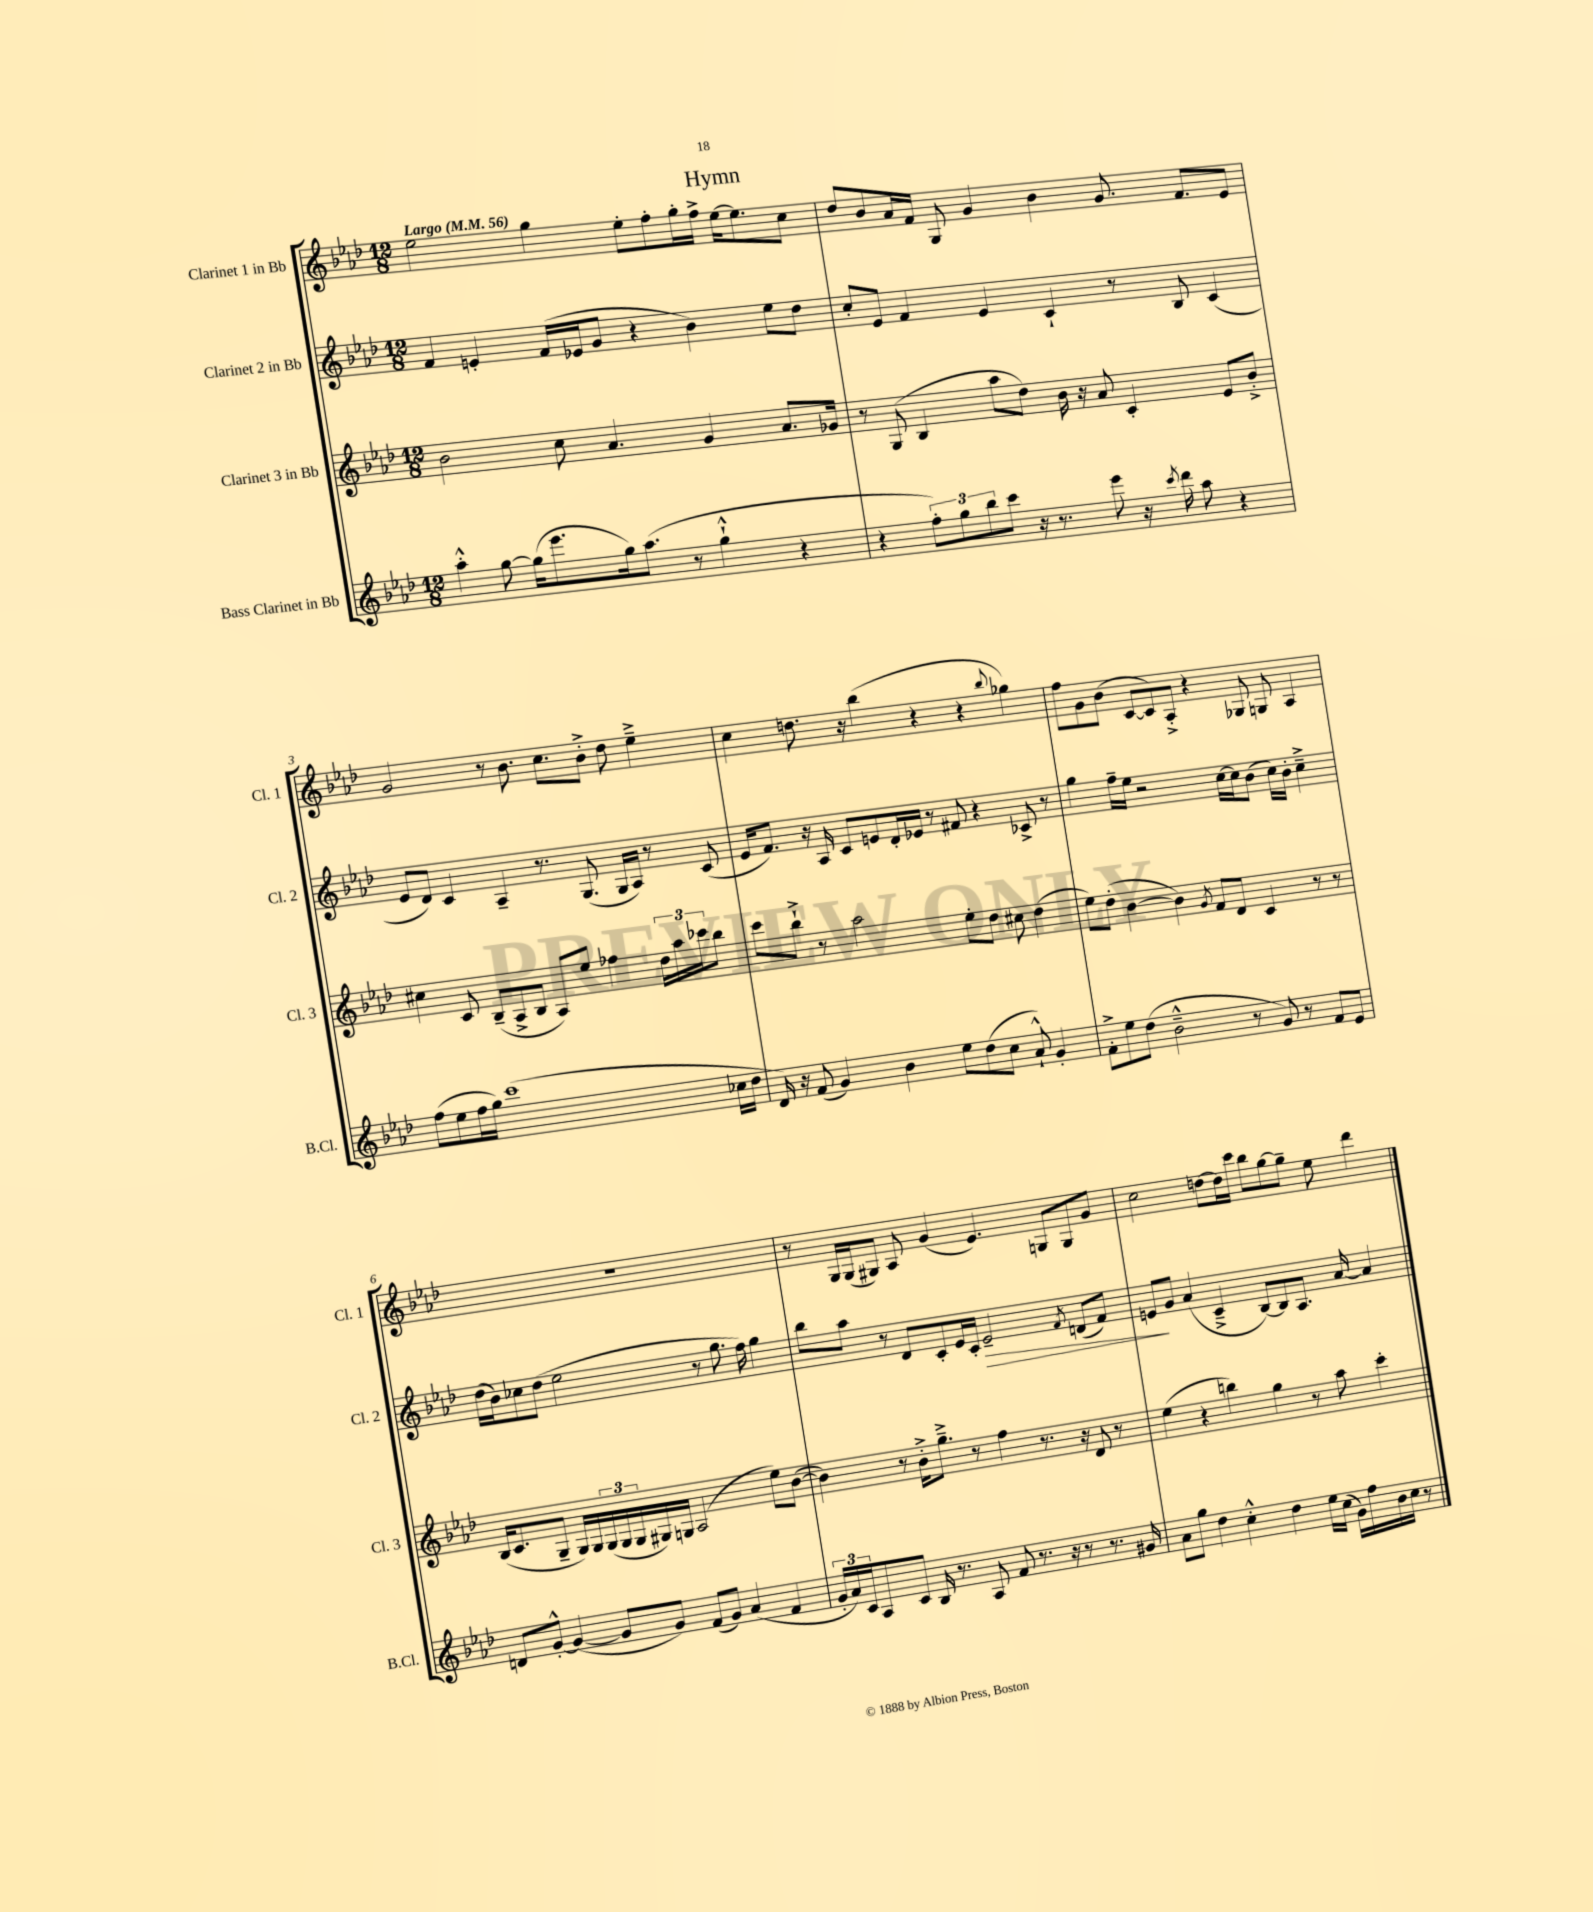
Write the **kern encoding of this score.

**kern	**kern	**kern	**dynam	**kern
*part4	*part3	*part2	*part2	*part1
*staff4	*staff3	*staff2	*staff2	*staff1
*I"Bass Clarinet in Bb	*I"Clarinet 3 in Bb	*I"Clarinet 2 in Bb	*	*I"Clarinet 1 in Bb
*I'B.Cl.	*I'Cl. 3	*I'Cl. 2	*	*I'Cl. 1
*clefG2	*clefG2	*clefG2	*	*clefG2
*k[b-e-a-d-]	*k[b-e-a-d-]	*k[b-e-a-d-]	*	*k[b-e-a-d-]
*M12/8	*M12/8	*M12/8	*	*M12/8
*MM56	*MM56	*MM56	*	*MM56
=1	=1	=1	=1	=1
!	!	!	!	!LO:TX:a:B:t=Largo
4aa-'^^\	2b-\	4f/	.	2ee-\
[8gg\	.	4en'/	.	.
(16gg\KL]	.	.	.	.
8.eee-\	.	.	.	.
.	8cc\	(16f/LL	.	4gg\
.	.	16e-X/J	.	.
16gg\k)	4.a-/	8g/J	.	.
(8.aa-\J	.	.	.	.
.	.	4r	.	8ee-'\L
8r	.	.	.	8ff'\
4gg`^^\	4g/	4b-\)	.	16gg'\L
.	.	.	.	16ff^\JJ
.	.	.	.	[16ee-\KL
.	.	.	.	8.ee-\]
4r	8.a-/L	8ee-\L	.	.
.	.	8dd-\J	.	8cc\J
.	16g-X/Jk	.	.	.
=2	=2	=2	=2	=2
4r	8r	8cc'/L	.	8dd-/L
.	(8G/	8e-/J	.	8b-/
12ff'\L)	4B-/	4f/	.	16a-/L
.	.	.	.	16f/JJ
12gg\	.	.	.	.
.	.	.	.	8G/
12bb-\	.	.	.	.
8ccc\J	8aa-\L	4e-/	.	4g/
16r	8dd-\J)	.	.	.
8.r	.	.	.	.
.	16b-\	4c`/	.	4b-\
.	16r	.	.	.
8eee-\	8a-/	.	.	.
16r	4c'/	8r	.	8.g/
8qccc/	.	.	.	.
16ddd-\	.	.	.	.
8aa-\	.	8B-/	.	.
.	.	.	.	8.f/L
4r	8e-/L	(4c/	.	.
.	8b-'^/J	.	.	8e-/J
!!LO:LB:g=z
=3	=3	=3	=3	=3
(8ff\L	4cc#X\	8e-/L	.	2g/
8ee-\	.	8d-/J)	.	.
16ff\L	8c/	4c/	.	.
16gg\JJ)	.	.	.	.
(1ccc	(8B-~/L	.	.	.
.	8A-^/	4A-~/	.	8r
.	8B-/J	.	.	8.b-\
.	8A-/L)	8.r	.	.
.	.	.	.	8.cc\L
.	8ee-/J	.	.	.
.	.	(8.G/	.	.
.	4ff-X\	.	.	8b-'^\J
.	.	16G/LL	.	8dd-\
.	.	16A-/JJ)	.	.
.	24dd-\LL	8r	.	4ee-~^\
.	24aa-\	.	.	.
.	24ccc-X\J	.	.	.
16cc-X\LL	8bb-\J	(8c/	.	.
16dd-\JJ	.	.	.	.
=4	=4	=4	=4	=4
16d-/)	8ccc\L	16e-/KL	.	4cc\
16r	.	8.f/J)	.	.
(8f/	8bb-`^\J	.	.	.
4g/)	8r	16r	.	8.ddn\
.	.	16A-/	.	.
.	2aa-\	8c/L	.	.
.	.	.	.	16r
4b-\	.	8en/	.	(4bb-\
.	.	16d-'/L	.	.
.	.	16e-X/JJ	.	.
8ee-\L	.	8r	.	4r
(8dd-\	8ee-'\L	8f#X/	.	.
8cc\J	8dd-\J	4r	.	4r
8a-`^^/)	8cc#X\	.	.	.
.	.	.	.	8qqbb-/
4g'/	(4dd-\	8c-X^/	.	4gg-X\)
.	.	8r	.	.
=5	=5	=5	=5	=5
8f'^\L	8ee-\L)	4gg\	.	8ff\L
8ee-\	(8dd-'\J	.	.	8g\
(8dd-\J	[4b-\	16ff~\LL	.	(8b-\J
.	.	16ee-\JJ	.	.
2b-~^^\	.	2r	.	[8c/L
.	4b-\])	.	.	8c/])
.	.	.	.	8A-'^/J
.	8qg/	.	.	.
.	8f/L	.	.	4r
8r	8d-/J	[16cc\LL	.	.
.	.	16cc\J]	.	.
8g/)	4c/	(8b-\J	.	8G-X/
8r	.	16cc\LL)	.	8Gn/
.	.	16b-'\JJ	.	.
8f/L	8r	4cc~^\	.	4A-/
8e-/J	8r	.	.	.
!!LO:LB:g=z
=6	=6	=6	=6	=6
8dn/L	(16B-/KL	(16dd-\LL	.	1.r
.	8.c/	16b-\J)	.	.
[8g'^^/J	.	8cc-X\	.	.
(4g/_	8G~/J	(8dd-\J	.	.
.	16G/LL)	2ee-\	.	.
.	16G/	.	.	.
8g/L]	(24G/	.	.	.
.	24G/	.	.	.
.	24G/	.	.	.
8g/J)	16G#X/)	.	.	.
.	16Gn/JJ	.	.	.
(8f/L	(2A-/	.	.	.
8g/J)	.	8r	.	.
(4a-/	.	8.gg\	.	.
.	.	16ff\)	.	.
4f/	8ee-\L)	4gg\	.	.
.	([8b-\J	.	.	.
=7	=7	=7	=7	=7
24g'/LL	4b-\])	8bb-\L	.	8r
24a-/)	.	.	.	.
24c/J	.	.	.	.
8A-/	.	8aa-\J	.	16G/LL
.	.	.	.	(16G/J
8c/J	8r	8r	.	8G#X/J)
16B-/	16b-'^\KL	8d-/L	.	8A-/
8.r	8.gg~^\J	.	.	.
.	.	8c'/	.	(4g/
8A-/	8r	16e-/L	.	.
.	.	16c'/JJ	.	.
!	!	!	!LO:HP:b	!
8f/	4ff\	2e-~/	>	4.e-/)
8.r	.	.	.	.
.	8.r	.	.	.
16r	.	.	.	.
8r	.	.	.	8Gn/L
.	16r	.	.	.
.	.	8qf/	.	.
8.r	8d-/	(8dn/L	.	8G/
.	8r	8f/J)	.	8g/J
16g#X/	.	.	.	.
=8	=8	=8	=8	=8
8a-\L	(4ee-\	8en/L	.	2cc\
8gg\J	.	8g/J	]	.
4dd-\	4r	(4a-/	.	.
4cc'^^\	4bbn\)	4c~^/	.	[8ddn\L
.	.	.	.	16dd\L]
.	.	.	.	16ccc\JJ
4dd-\	4gg\	[8B-/L)	.	8bb-\L
.	.	8B-/]	.	[8gg\
16ee-\LL	8r	8.A-/J	.	8gg~\J]
(16cc\JJ	.	.	.	.
16g\LL)	8aa-\	.	.	8ee-\
16ff\	.	[16a-/	.	.
16b-\	4ccc'\	4a-/]	.	4ddd-\
16cc\JJ	.	.	.	.
8r	.	.	.	.
==	==	==	==	==
*-	*-	*-	*-	*-
